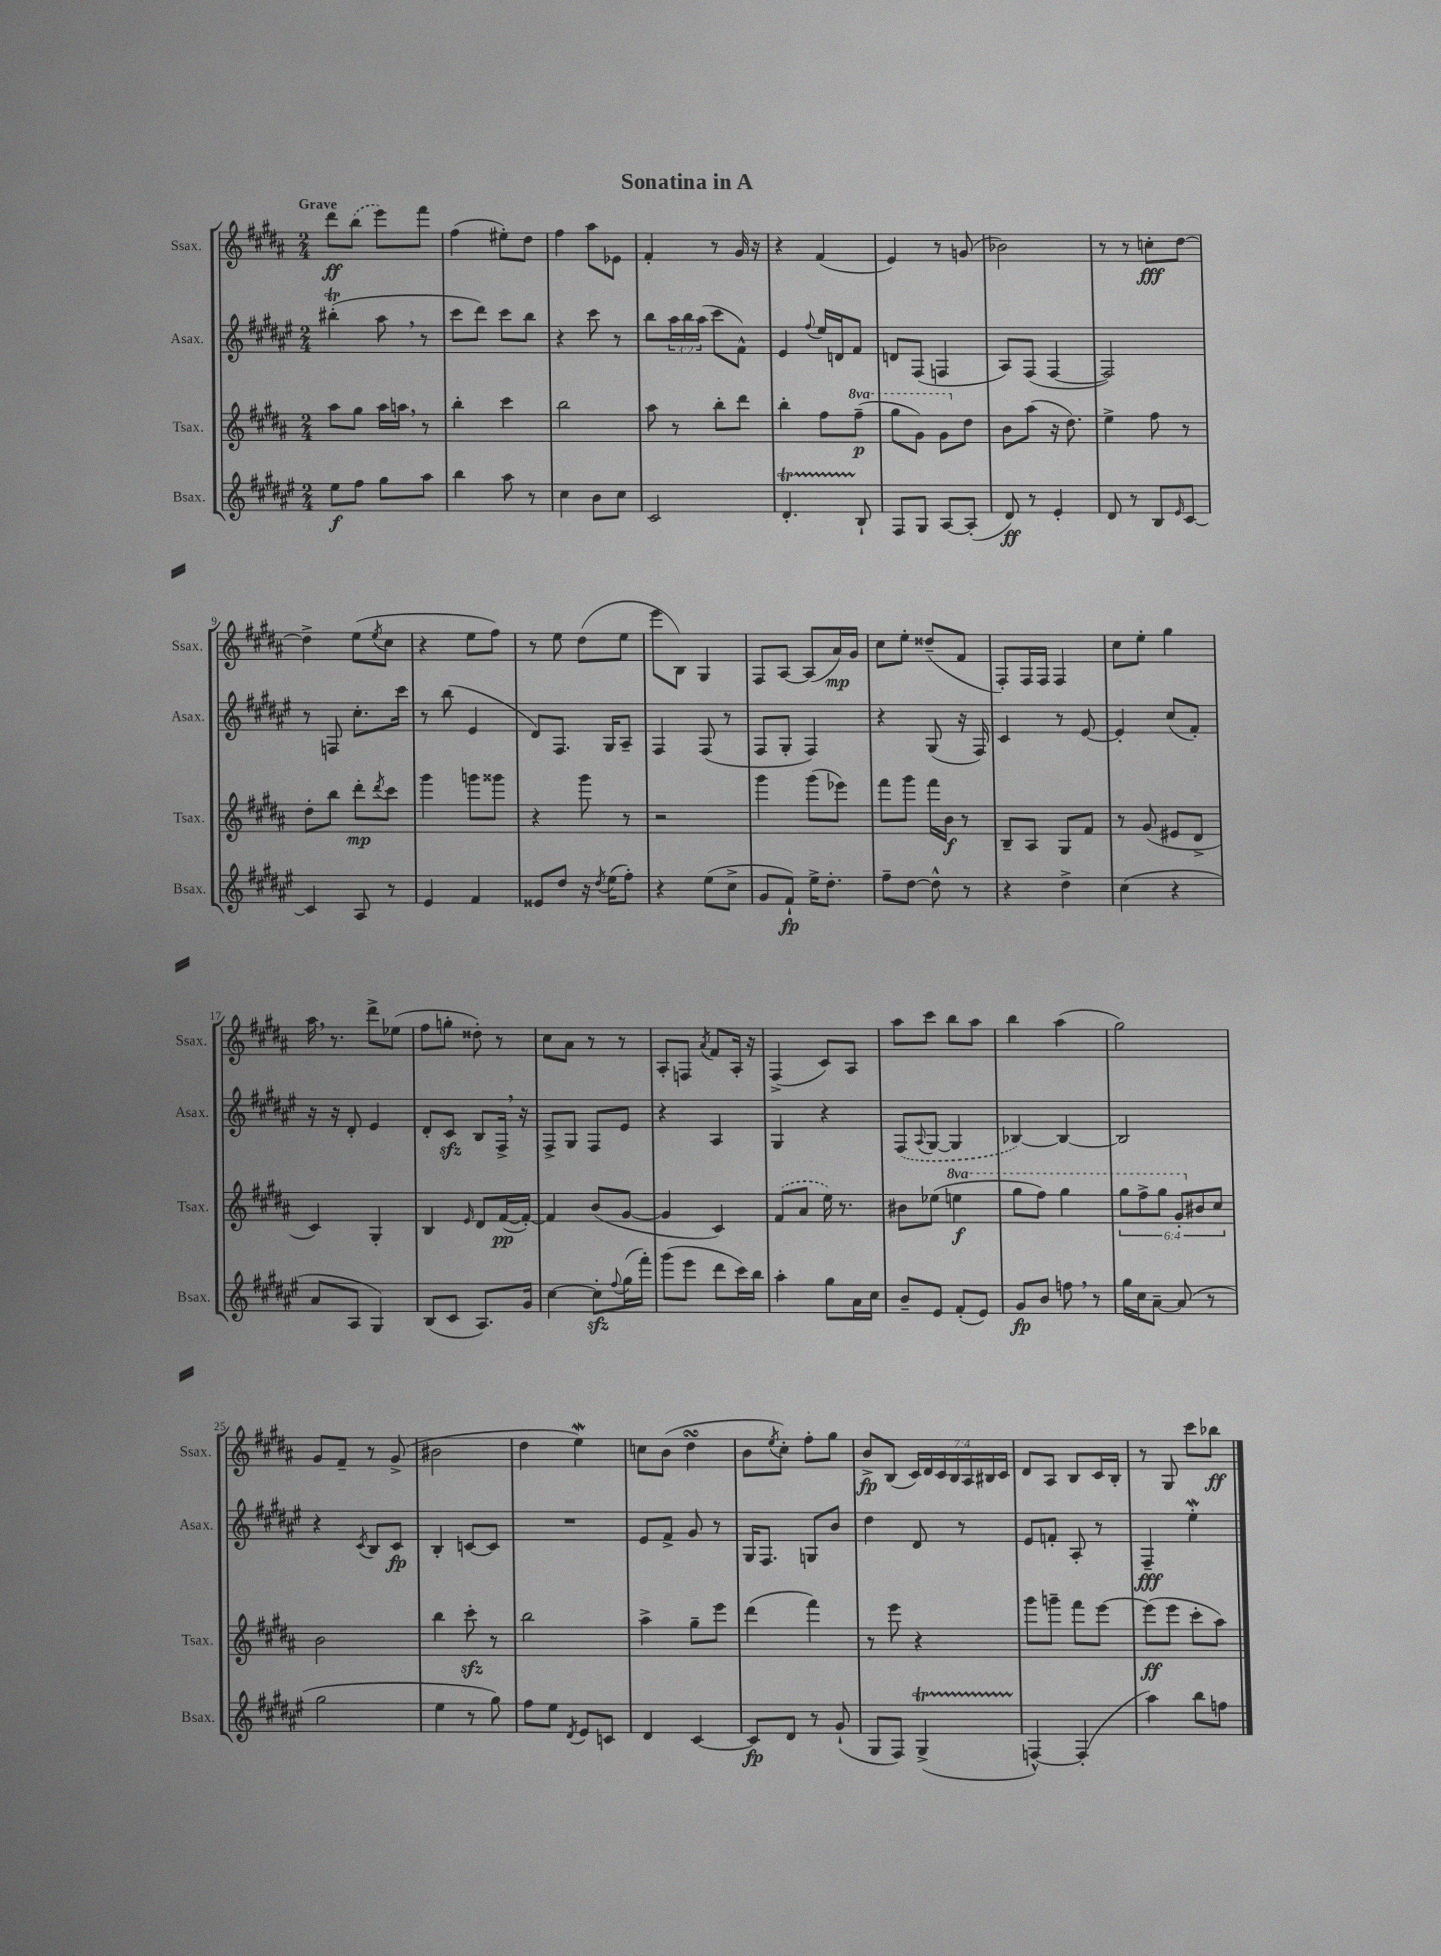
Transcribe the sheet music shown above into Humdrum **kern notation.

**kern	**kern	**kern	**kern
*staff4	*staff3	*staff2	*staff1
*clefG2	*clefG2	*clefG2	*clefG2
*k[f#c#g#d#a#e#]	*k[f#c#g#d#a#]	*k[f#c#g#d#a#e#]	*k[f#c#g#d#a#]
*M2/4	*M2/4	*M2/4	*M2/4
8ee#	8aa#	(4bb#'	8ddd#
8ff#	8gg#	.	(8bb
8gg#	16aa#	8aa#	8eee)
.	16aa	.	.
8aa#	8r	8r	8fff#
=	=	=	=
4bb	4bb'	8ccc#	(4ff#
.	.	8ddd#)	.
8aa#	4ccc#	8ccc#	8ee#')
8r	.	8bb	8dd#
=	=	=	=
4cc#	2bb	4r	4ff#
8b	.	8ccc#	8aa#
8cc#	.	8r	8e-
=	=	=	=
2c#	8aa#	8bb	4f#'
.	8r	24aa#	.
.	.	24bb	.
.	.	(24aa#	.
.	8bb'	8ccc#	8r
.	8ddd#	8f#^^)	16g#
.	.	.	16r
=	=	=	=
4.d#'	4bb'	4e#	4r
.	.	8qqff#	.
.	8ff#	16ee#	(4f#
.	.	16d	.
8B`	(8fff#~	8f#	.
=	=	=	=
8F#	8ggg#	8d	4e)
8G#	8gg#)	(8F#	.
[8A#	8gg#	4F	8r
(8A#']	8dd#	.	(8g
=	=	=	=
8d#)	8b	8A#)	2b-)
8r	(8aa#	(8F#	.
4e#'	16r	[4F#	.
.	8.dd#)	.	.
=	=	=	=
8d#	4ee^	2F#])	8r
8r	.	.	8r
8B	8ff#	.	8cc'
16qqe#	.	.	.
[8c#	8r	.	[8dd#
=	=	=	=
4c#]	8dd#'	8r	4dd#^]
.	8bb	8F	.
8A#	8ddd#'	8.cc#'	(8ee
.	8qddd#	.	8qee
8r	8ccc#	.	8cc#
.	.	16ccc#	.
=	=	=	=
4e#	4ggg#	8r	4r
.	.	(8bb	.
4f#	8ggg	4e#	8ee
.	8ggg##	.	8ff#)
=	=	=	=
8e##	4r	8d#)	8r
8dd#	.	8.F#	8ee
16r	8ggg#	.	(8dd#
8qdd#	.	.	.
(16ee#	.	16G#	.
8ff#')	8r	8A#~	8ee
=	=	=	=
4r	2r	4F#	8eee
.	.	.	8B)
(8ee#	.	(8F#	4G#
8cc#^	.	8r	.
=	=	=	=
8g#	4ggg#	8F#	8F#
8f#`)	.	8G#'	[8A#
16ee#^	(8ggg#	4F#)	(8A#]
8.dd#'	.	.	.
.	8eee-)	.	16a#)
.	.	.	16g#
=	=	=	=
8ff#~	8fff#	4r	8cc#
[8dd#	8ggg#	.	8ee'
8dd#^^]	16fff#	(8G#	(8dd##~
.	16b	.	.
8r	8r	16r	8f#
.	.	16F#)	.
=	=	=	=
4r	8B~	4c#	8F#')
.	8A#	.	16F#
.	.	.	16F#
4dd#^	8G#	8r	4F#
.	8f#	[8e#	.
=	=	=	=
(4cc#	8r	4e#']	8cc#
.	(8g#	.	8ee'
4r	8e#	(8cc#	4gg#
.	8d#^	8f#')	.
=	=	=	=
8a#	4c#)	16r	16aa#
.	.	16r	8.r
8A#	.	8d#'	.
4G#)	4G#'	4e#	8ddd#^
.	.	.	(8ee-
=	=	=	=
(8B	4B	8d#'	8ff#
8c#	.	8c#	8gg'
.	16qqe	.	.
8.A#)	8d#	8B	8dd##')
.	([16f#	16F#^	8r
16g#	16f#'_)	16r	.
=	=	=	=
[4cc#	4f#]	8F#^	8cc#
.	.	8G#	8a#
8cc#']	(8b	8F#	8r
8qqff#	.	.	.
(16gg#	[8g#	8e#	8r
16fff#')	.	.	.
=	=	=	=
(8ggg#	4g#]	4r	8A#'
8eee#	.	.	8F
.	.	.	8qa#
8ddd#	4c#)	4A#	8f#
16ccc#)	.	.	16A#'
16bb	.	.	16r
=	=	=	=
4aa#'	(8f#	4G#	(4F#^
.	8a#	.	.
8gg#	16ee)	4r	8c#)
.	8.r	.	.
16a#	.	.	8A#
16cc#	.	.	.
=	=	=	=
8b~	8b#	(8F#	8aa#
.	.	8qqA#	.
8e#	(8ee-	[8G#	8ccc#
(8f#'	4eee	4G#]	8bb
8e#)	.	.	8aa#
=	=	=	=
8g#	8ggg#	[4B-)	4bb
8b	8fff#)	.	.
8ff	4ggg#	4B-_	(4aa#
8r	.	.	.
=	=	=	=
16gg#	12ggg#	2B-]	2gg#)
16cc#	.	.	.
.	12fff#^	.	.
[8a#~	.	.	.
.	12ggg#	.	.
(8a#]	12gg#'	.	.
.	12b#	.	.
8r	.	.	.
.	12cc#	.	.
=	=	=	=
2gg#	2b	4r	8g#
.	.	.	8f#~
.	.	8qc#	.
.	.	8B	8r
.	.	8c#	(8g#^
=	=	=	=
4ee#	4bb	4B'	2b#
8r	8ccc#'	[8c	.
8gg#)	8r	8c]	.
=	=	=	=
8ff#	2bb	2r	4dd#
8ee#	.	.	.
8qd#	.	.	.
8e#	.	.	4ee)
8c	.	.	.
=	=	=	=
4d#	4aa#^	8e#	8cc
.	.	8f#^	(8b
[4c#	8gg#~	8g#	4dd#
.	8eee	8r	.
=	=	=	=
8c#]	(4ddd#	16G#	8b
.	.	8.F#	.
.	.	.	8qee
8d#	.	.	8cc#')
8r	4fff#)	8G	8ff#'
(8g#`	.	8b	8gg#
=	=	=	=
8G#	8r	4dd#	8b^
8F#)	8eee	.	(8B
(4G#^	4r	8d#	28c#)
.	.	.	28d#
.	.	.	28c#
.	.	.	28B
.	.	8r	.
.	.	.	28A#
.	.	.	28B#
.	.	.	28c#
=	=	=	=
[4F^^)	8ggg#	8e#	8d#
.	8ggg~	8f'	8A#
(4F']	8fff#	8A#'	8B
.	[8eee	8r	16c#
.	.	.	16B'
=	=	=	=
4aa#)	(8eee]	4F#~	8r
.	8eee	.	8G#
8bb	8ccc#'	4ee#'	8ccc#
8ff	8aa#)	.	8bb-
==	==	==	==
*-	*-	*-	*-
